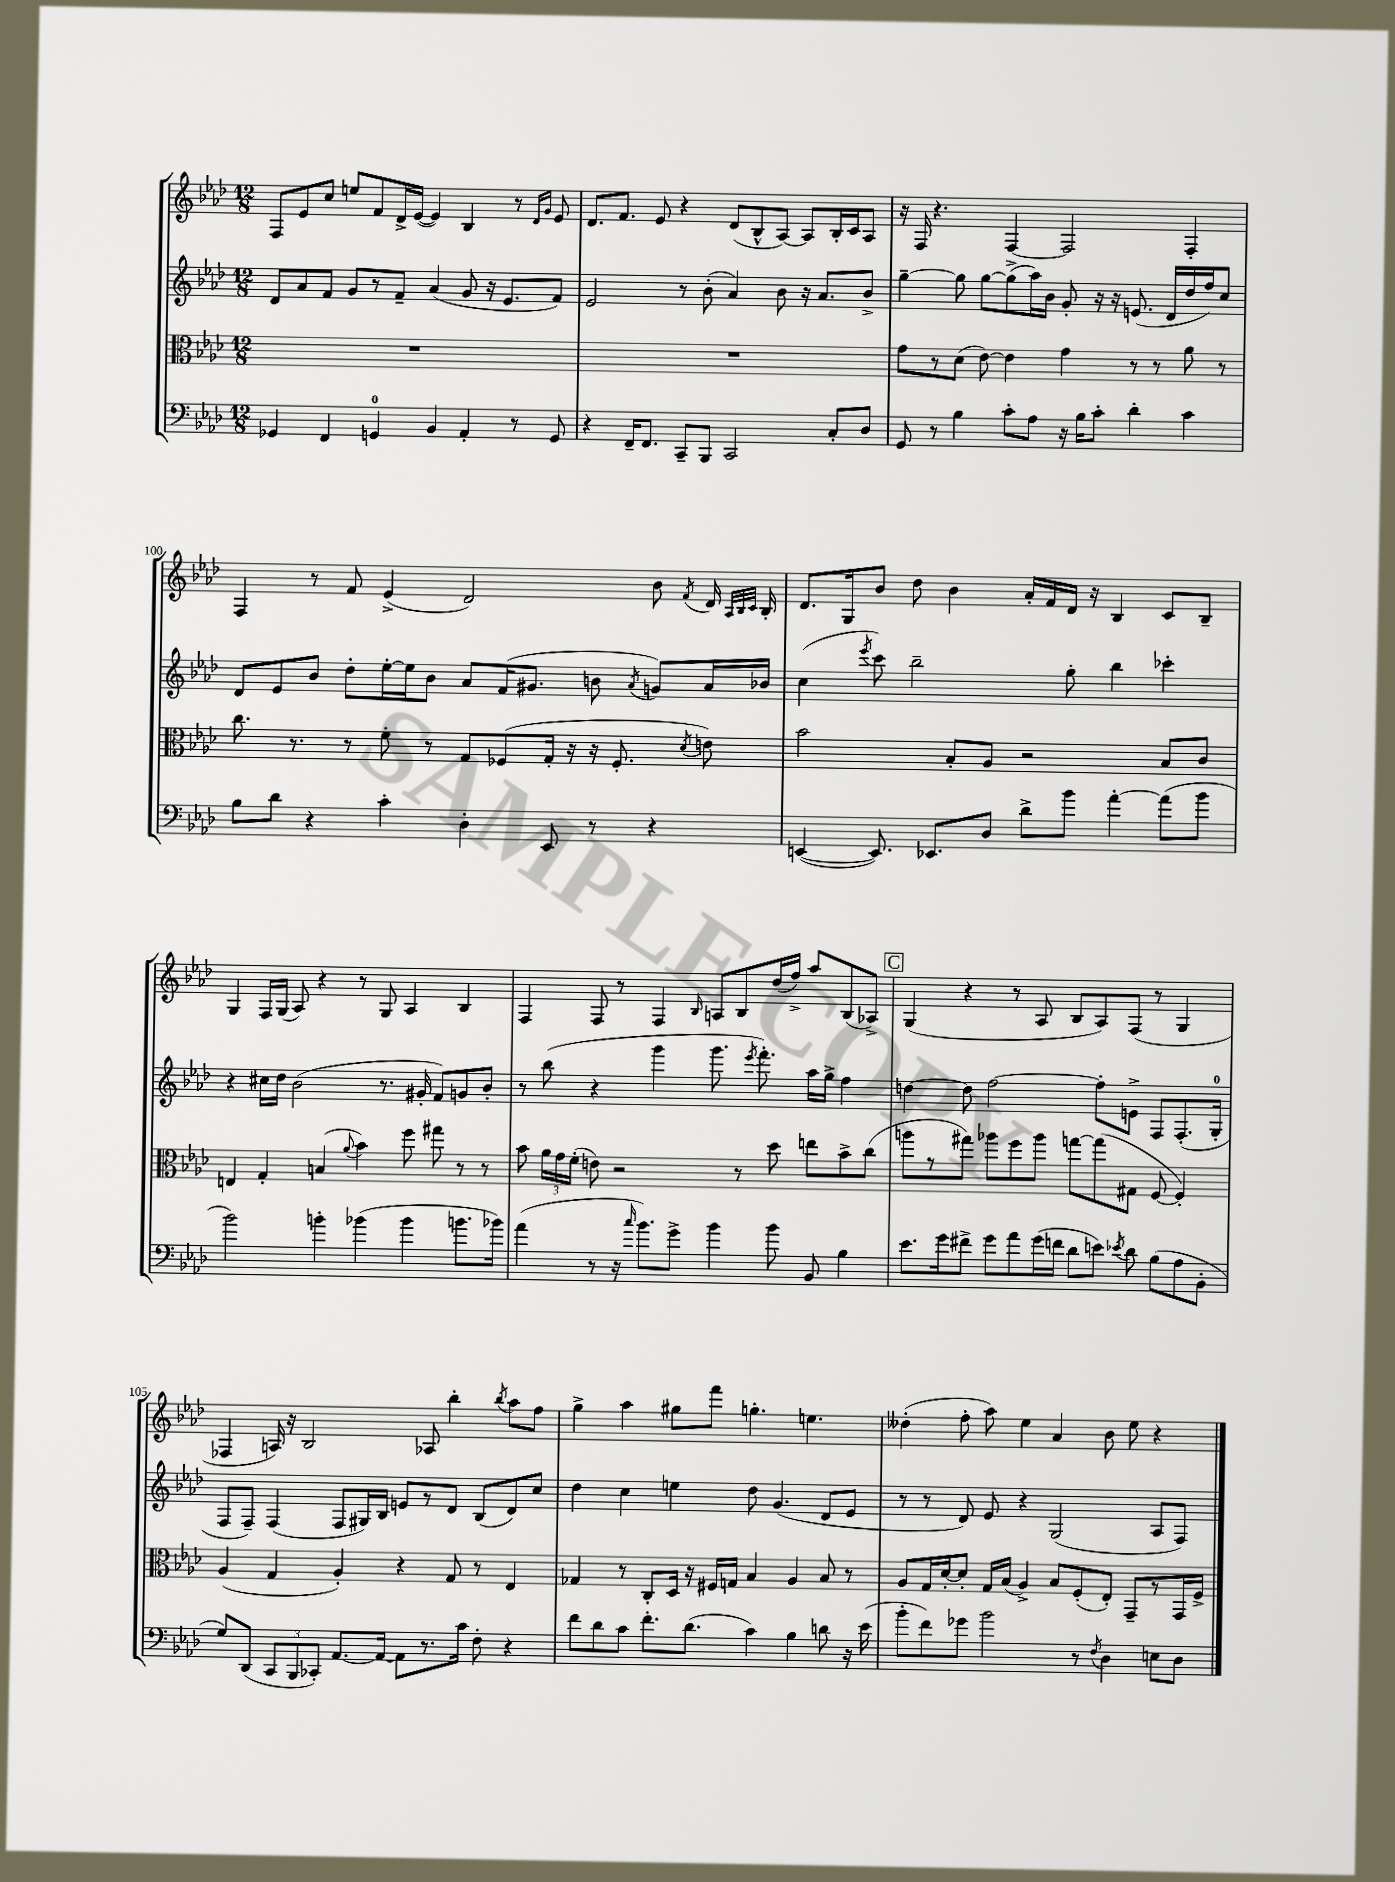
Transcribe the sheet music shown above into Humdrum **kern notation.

**kern	**kern	**kern	**kern
*staff4	*staff3	*staff2	*staff1
*clefF4	*clefC3	*clefG2	*clefG2
*k[b-e-a-d-]	*k[b-e-a-d-]	*k[b-e-a-d-]	*k[b-e-a-d-]
*M12/8	*M12/8	*M12/8	*M12/8
4GG-/	1.r	8d-/L	8F/L
.	.	8a-/	8e-/
4FF/	.	8f/J	8cc/J
.	.	8g/L	8ee/L
4GG/	.	8r	8f/
.	.	8f~/J	16d-^/L
.	.	.	([16e-/JJ
4BB-/	.	(4a-/	4e-/])
4AA-'/	.	8g/	4B-/
.	.	16r	.
.	.	8.e-/L	.
8r	.	.	8r
.	.	.	16qqd-/LL
.	.	.	16qqg/JJ
8GG/	.	8f/J)	8e-/
=	=	=	=
4r	1.r	2e-/	8.d-/L
.	.	.	8.f/J
16FF~/LK	.	.	.
8.FF/J	.	.	.
.	.	.	8e-/
8CC~/L	.	8r	4r
8BBB-/J	.	(8b-'\	.
2CC/	.	4a-/)	(8d-/L
.	.	.	8B-^^/
.	.	8b-\	[8A-/J)
.	.	16r	8A-/]L
.	.	8.a-/L	.
8C'/L	.	.	16B-'/L
.	.	.	16c/J
8D-/J	.	8b-^/J	8A-/J
=	=	=	=
8GG/	8g\L	[4gg~\	16r
.	.	.	16F/
8r	8r	.	4.r
4B-\	(8d-\J	8gg\]	.
.	[8e-\)	[8gg\L	.
8c'\L	4e-\]	(8gg^\]	[4F/
8A-\J	.	16aa-\L)	.
.	.	16b-\JJ	.
16r	4g\	8g'/	2F/]
16B-\LK	.	.	.
8c'\J	.	16r	.
.	.	16r	.
4d-'\	8r	(8.e/	.
.	8r	.	.
.	.	16d-/LL	.
4c\	8a-\	16dd-/	4F'/
.	.	16ff/J)	.
.	8r	8cc/J	.
=	=	=	=
8B-\L	8.cc\	8d-/L	4F/
8d-\J	.	8e-/	.
.	8.r	.	.
4r	.	8b-/J	8r
.	8r	8dd-'\L	8f/
4c'\	8f'\	[16ee-'\L	(4e-^/
.	.	16ee-\]J	.
.	8r	8b-\J	.
4D-'\	8G/L	8a-/L	2d-/)
.	(8F-/	(16f/K	.
.	.	8.g#/J	.
8EE-/	16G'/Jk	.	.
.	16r	.	.
8r	16r	8b\	.
.	8.F-'/	.	.
.	.	8qa-/	.
4r	.	8g/L)	8b-\
.	8qd-/	.	8qf/
.	8e\)	16a-/L	16d-/
.	.	.	32qqA-/LLL
.	.	.	32qqB-/
.	.	.	32qqc/JJJ
.	.	16b-/JJ	16B-'/
=	=	=	=
([4EE/	2b-\	(4cc\	8.d-/L
.	.	.	16G/k
.	.	8qeee-/	.
8.EE/])	.	8ccc\)	8b-/J
.	.	2bb-~\	8dd-\
8.EE-/L	.	.	.
.	8B-'/L	.	4b-\
8D-/J	8A-/J	.	.
8d-^\L	2r	.	16a-'/LL
.	.	.	16f/
8b-\J	.	8gg'\	16d-/JJ
.	.	.	16r
[4a-'\	.	4bb-\	4B-/
(8a-\]L	8B-/L	4ccc-'\	8c/L
8b-\J	8c/J	.	8B-~/J
=	=	=	=
2b-\)	4E/	4r	4G/
.	4G'/	16cc#\LL	16F/LL
.	.	16dd-\JJ	(16G/JJ
.	.	(2b-\	8A-/)
4b'\	(4B/	.	4r
.	8qqa-/	.	.
(4b-\	4b-\)	.	8r
.	.	8.r	8G/
4b-\	8ff\	.	4A-/
.	.	16g#'/	.
.	8gg#\	8f/L)	.
8.b\L	8r	8g/	4B-/
.	8r	8b-'/J	.
16b-\Jk)	.	.	.
=	=	=	=
(4a-\	8b-\	8r	4F/
.	24a-\LL	(8bb-\	.
.	24g\	.	.
.	(24f'\JJ	.	.
8r	8e\)	4r	8F/
16r	2r	.	8r
16qqcc/	.	.	.
8.b-\L)	.	.	.
.	.	4ggg\	4F/
8g^\J	.	.	.
.	.	.	16qqB-/
4b-\	.	8.ggg\	8A/L
.	8r	.	8B-/
.	.	8qeee-/	.
.	.	8.fff'\)	.
8b-\	8dd-\	.	(16dd-/L
.	.	.	16ff^/JJ)
8BB-/	8ee\L	16aa-\LL	8aa-/L
.	.	16gg^\JJ	.
4B-\	8b-^\	4ff\	(8B-/
.	(8cc\J	.	8A-^/J)
=	=	=	=
8.e-\L	8aa\L	[4dd\	(4G/
.	8r	.	.
16g\k	.	.	.
8f#^\J	8gg#\J)	8dd\]	4r
8g\L	8aa-\L	[2ff\	.
8a-\	8ff\	.	8r
(16g\L	8aa-\J	.	8A-/
16f\JJ	.	.	.
8d-\L	[8gg\L	.	8B-/L
8e\J)	(8gg\]	8ff'\]L	8A-/)
8qe-/	.	.	.
8d-\	8G#\J	8e^\J	(8F/J
(8B-\L	[8F/	8F/L	8r
8A-\	4F'/])	(8.F'/	4G/
8BB-'\J	.	.	.
.	.	16G'/Jk	.
=	=	=	=
8G/L)	(4A-/	8F/L	4F-/
(8DD-/J	.	8F~/J)	.
12CC/L	4G/	(4F/	16A/)
.	.	.	16r
12BBB-/	.	.	.
.	.	.	2B-/
12CC-'/J)	.	.	.
[8.AA-/L	4A-'/)	8F/L	.
.	.	16G#/L)	.
16AA-/_Jk	.	16B-/JJ	.
8AA-\]L	4r	8e/L	.
8.r	.	8r	8A-/
.	8G/	8d-/J	4bb-'\
16c\Jk	.	.	.
8F'\	8r	(8B-/L	.
.	.	.	8qbb-/
4r	4E-/	8d-/)	8aa-\L
.	.	8cc/J	8ff\J
=	=	=	=
8f\L	4G-/	4dd-\	4gg^\
8d-\	.	.	.
8c\J	8r	4cc\	4aa-\
8.f'\L	8C'/L	.	.
.	16D-/Jk	4ee\	8gg#\L
(8.d-\J	16r	.	.
.	16F#/LL	.	8fff\J
.	16G/JJ	.	.
4c\)	4B-/	8dd-\	4.gg'\
.	.	(4.g/	.
4B-\	4A-/	.	.
.	.	.	4.ee\
8d\	8B-/	8d-/L	.
16r	8r	8e-/J	.
(16e-\	.	.	.
=	=	=	=
8b-'\L	8A-/L	8r	(4dd--'\
8f\)	16G/L	8r	.
.	[16d-'/J	.	.
8g-\J	8d-'/]J	8d-/)	8ff'\
2b-\	16G/LL	8e-/	8aa-\)
.	(16B-/JJ	.	.
.	4A-^/)	4r	4ee-\
.	8B-/L	(2G/	4a-/
8r	(8F'/	.	.
8qF/	.	.	.
4D-\	8E-'/J)	.	8b-\
.	8GG~/L	.	8ee-\
8E\L	8r	8A-/L	4r
8D-\J	16GG/L	8F/J)	.
.	16F^/JJ	.	.
==	==	==	==
*-	*-	*-	*-
